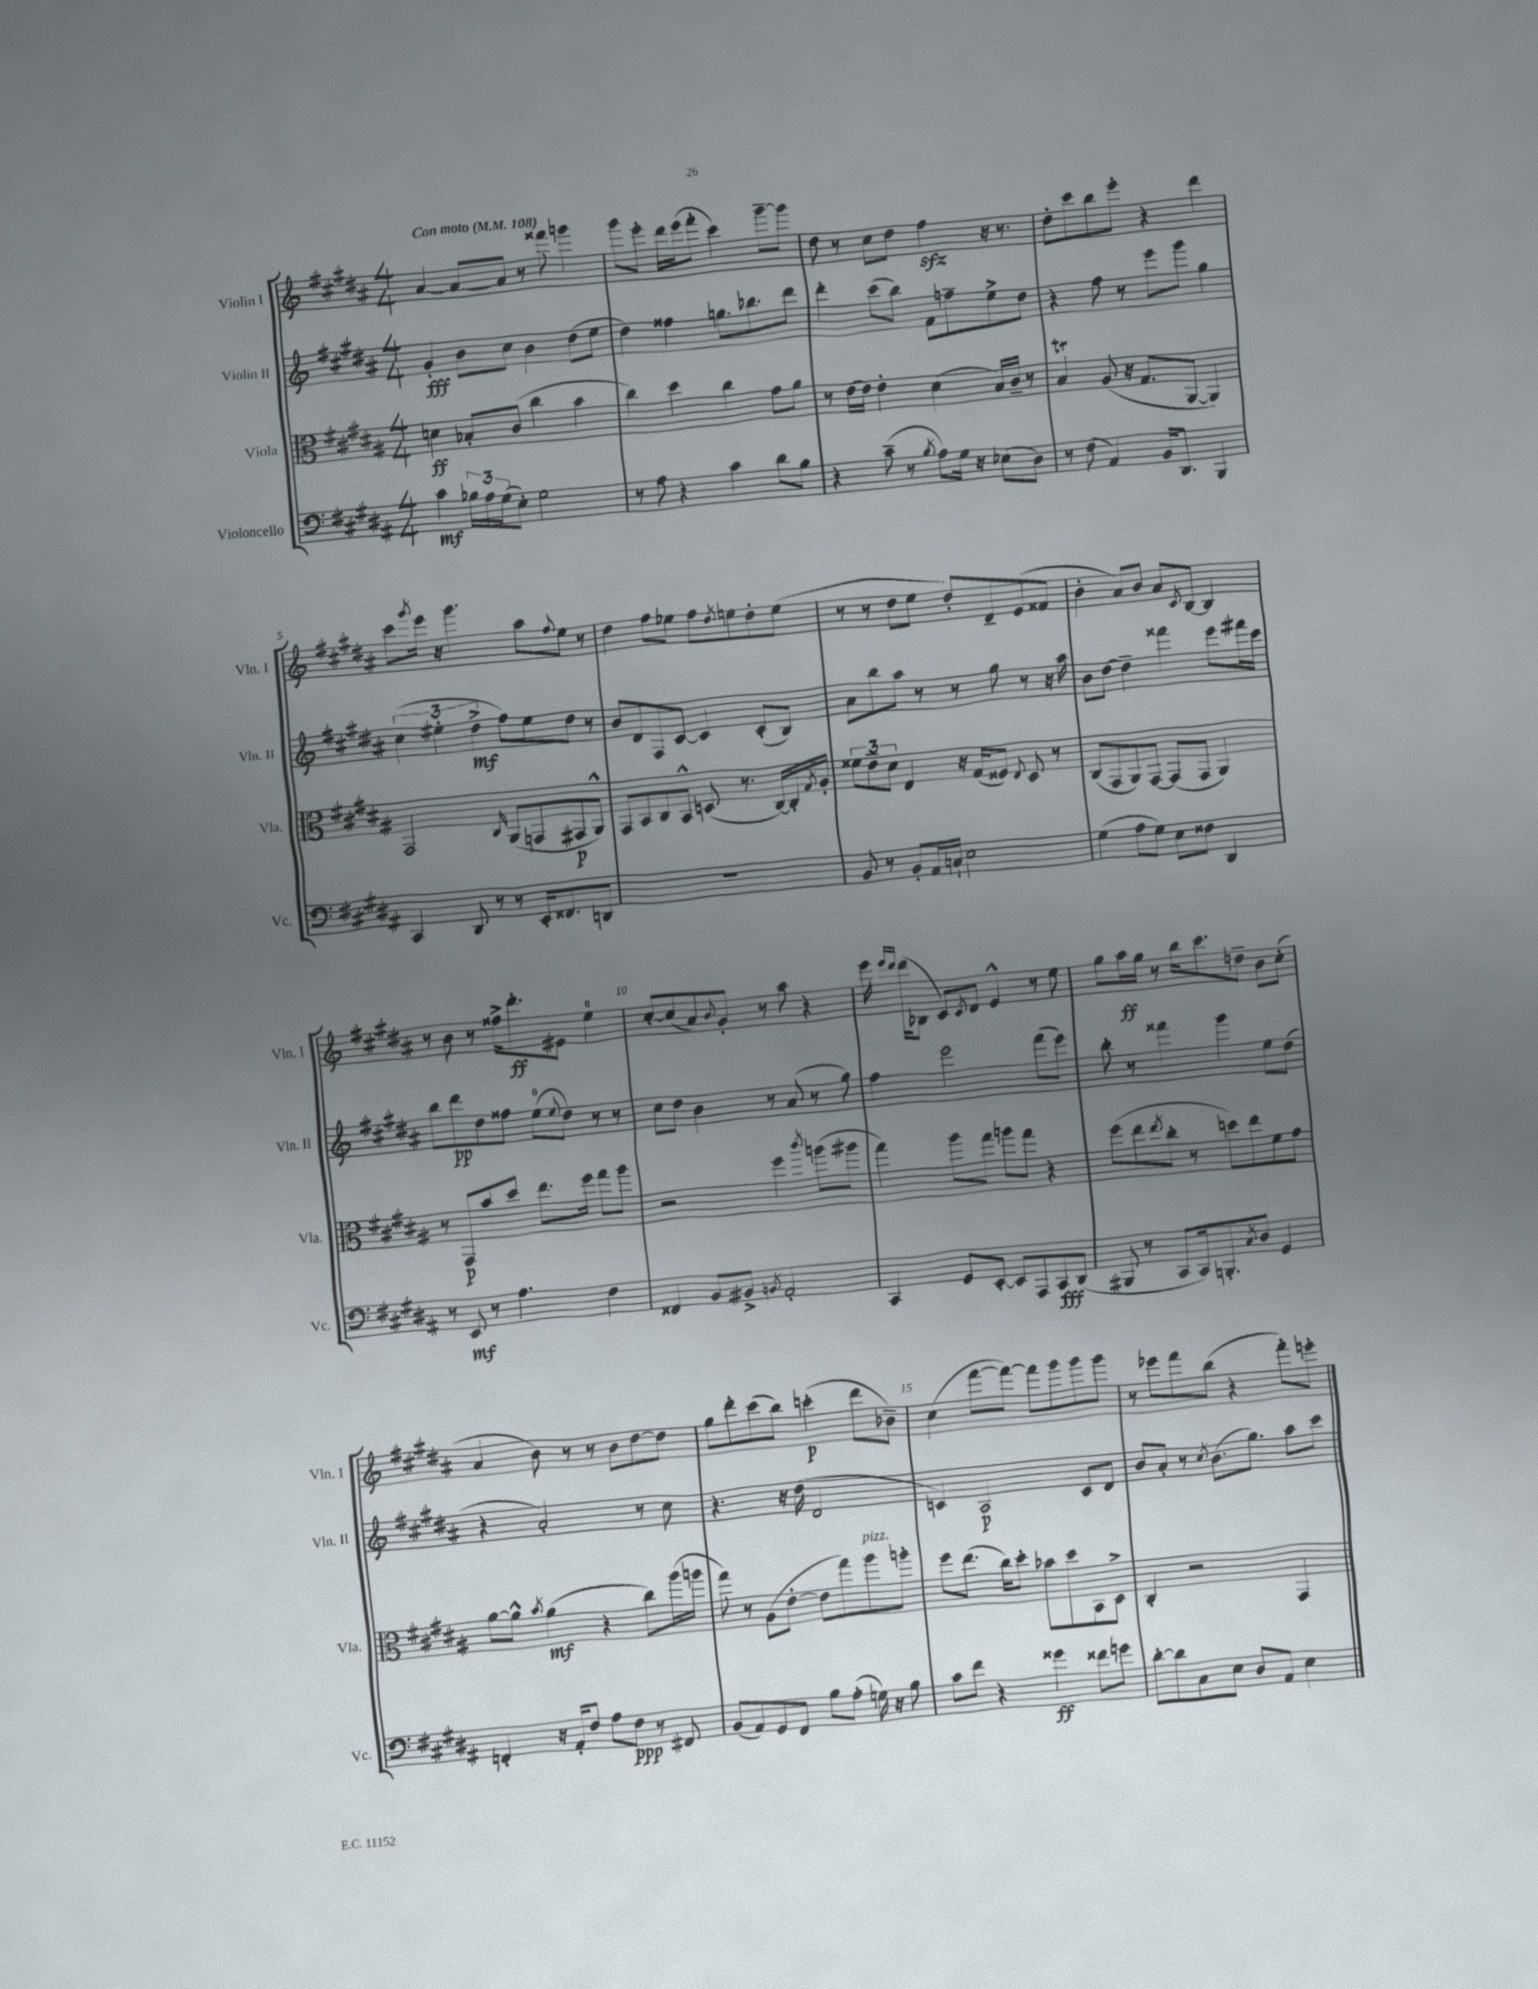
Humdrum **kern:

**kern	**dynam	**kern	**dynam	**kern	**dynam	**kern	**dynam
*part4	*part4	*part3	*part3	*part2	*part2	*part1	*part1
*staff4	*staff4	*staff3	*staff3	*staff2	*staff2	*staff1	*staff1
*I"Violoncello	*	*I"Viola	*	*I"Violin II	*	*I"Violin I	*
*I'Vc.	*	*I'Vla.	*	*I'Vln. II	*	*I'Vln. I	*
*clefF4	*	*clefC3	*	*clefG2	*	*clefG2	*
*k[f#c#g#d#a#]	*	*k[f#c#g#d#a#]	*	*k[f#c#g#d#a#]	*	*k[f#c#g#d#a#]	*
*M4/4	*	*M4/4	*	*M4/4	*	*M4/4	*
*MM108	*	*MM108	*	*MM108	*	*MM108	*
=1	=1	=1	=1	=1	=1	=1	=1
!	!	!	!	!	!	!LO:TX:a:B:t=Con moto	!
4c#\	mf	4dn\	ff	4g#'/	fff	[4a#/	.
24B-X\LL	.	8B-X'/L	.	8b\L	.	8a#/L_	.
24A#\	.	.	.	.	.	.	.
(24G#\J	.	.	.	.	.	.	.
8E'\J)	.	(8c#/J	.	8cc#\J	.	8a#/J]	.
2G#\	.	4cc#\	.	4b\	.	8r	.
.	.	.	.	.	.	8fff##X\	.
.	.	4b\	.	(8dd#\L	.	4gggn\	.
.	.	.	.	8ee\J	.	.	.
=2	=2	=2	=2	=2	=2	=2	=2
8r	.	4cc#\)	.	4dd#\)	.	8ggg#\L	.
8A#\	.	.	.	.	.	8eee'\J	.
4r	.	4dd#\	.	4ff##X\	.	16ddd#\LL	.
.	.	.	.	.	.	(16eee\J	.
.	.	.	.	.	.	8fff#'\J	.
4c#\	.	4cc#\	.	8.ggn\L	.	4ccc#\)	.
.	.	.	.	8.bb-X\	.	.	.
8d#\L	.	8g#\L	.	.	.	[8ggg#~\L	.
8B\J	.	8a#\J	.	8ddd#\J	.	8ggg#\J]	.
=3	=3	=3	=3	=3	=3	=3	=3
4r	.	8r	.	4ddd#'\	.	8dd#\	.
.	.	[16e\LL	.	.	.	8r	.
.	.	16e\JJ]	.	.	.	.	.
(8c#~\	.	4e'\	.	(8ccc#\L	.	8cc#\L	.
8r	.	.	.	8bb\J)	.	8dd#\J	.
8qB/	.	.	.	.	.	.	.
8A#\L)	.	(4d#\	.	8f#\L	.	4ff#zz\	.
16G#\Jk	.	.	.	8ffn~\	.	.	.
16r	.	.	.	.	.	.	.
(8E-X\L	.	16B/LL)	.	8ee^\	.	16r	.
.	.	16c#~/JJ	.	.	.	8.r	.
8D#\J)	.	8r	.	8dd#\J	.	.	.
=4	=4	=4	=4	=4	=4	=4	=4
8r	.	4BT/	.	4r	.	8dd#'\L	.
(8F#\	.	.	.	.	.	8ccc#\	.
4AA#/)	.	(8A#/	.	8ff#\	.	8bb\	.
.	.	16r	.	8r	.	8eee'\J	.
.	.	8.G#/L	.	.	.	.	.
16BB/KL	.	.	.	8eee\L	.	4r	.
8.DD#/J	.	.	.	.	.	.	.
.	.	[8AA#/J	.	8ggg#\J	.	.	.
4BBB/	.	4AA#/])	.	4gg#\	.	4ddd#\	.
!!LO:LB:g=z
=5	=5	=5	=5	=5	=5	=5	=5
4CC#/	.	2GG#/	.	(6cc#\	.	8ccc#\L	.
.	.	.	.	.	.	8qggg#/	.
.	.	.	.	.	.	16eee\Jk	.
.	.	.	.	6ee#X'\	.	.	.
.	.	.	.	.	.	16r	.
8DD#/	.	.	.	.	.	4.ggg#\	.
.	.	.	.	6dd#^\	mf	.	.
8r	.	.	.	.	.	.	.
.	.	16qqC#/	.	.	.	.	.
8r	.	(8AA#/L	.	8ff#\L)	.	.	.
16EE'/KL	.	8GGn/	.	8ee#\	.	8aa#\L	.
8.FF##X/	.	.	.	.	.	.	.
.	.	.	.	.	.	8qqff#/	.
.	.	8GG#X/	p	8dd#\J	.	8ee\J	.
8DDn/J	.	8AA#^^/J)	.	8r	.	8r	.
=6	=6	=6	=6	=6	=6	=6	=6
1r	.	8GG#/L	.	8b/L	.	4dd#\	.
.	.	8BB/	.	8d#/	.	.	.
.	.	8C#/	.	8F#/	.	8ff#\L	.
.	.	8BB^^/J	.	[8c#/J	.	8ee-X\J	.
.	.	(8Dn/	.	4c#/]	.	8ff#\L	.
.	.	.	.	.	.	8qdd#/	.
.	.	8.r	.	.	.	8een\	.
.	.	.	.	(8c#'/L	.	8dd#'\	.
.	.	[16C#/LL)	.	.	.	.	.
.	.	16C#'/]	.	8B/J)	.	(8ee\J	.
.	.	8qG#/	.	.	.	.	.
.	.	16A#'/JJ	.	.	.	.	.
=7	=7	=7	=7	=7	=7	=7	=7
8BB/	.	12f##X\L	.	8a#\L	.	8r	.
.	.	12e~\	.	.	.	.	.
8r	.	.	.	8bb\	.	8r	.
.	.	12d#\J	.	.	.	.	.
8BB'/L	.	4E/	.	8aa#\J	.	8dd#\L	.
16AA#/L	.	.	.	8r	.	8ee\J	.
16Cn`/JJ	.	.	.	.	.	.	.
2E\	.	16r	.	8r	.	8dd#'/L)	.
.	.	(16G#/KL	.	.	.	.	.
.	.	8F##X/J)	.	8gg#\	.	8d#~/	.
.	.	8qqE/	.	.	.	.	.
.	.	8D#/	.	8r	.	(8e/	.
.	.	8r	.	16r	.	8f##X/J	.
.	.	.	.	16aa#\	.	.	.
=8	=8	=8	=8	=8	=8	=8	=8
(4G#\	.	(8C#/L	.	8b\L	.	4b'\	.
.	.	8GG#/	.	[8dd#\J	.	.	.
8A#\L	.	8AA#/)	.	4dd#~\]	.	8a#/L)	.
8G#\J)	.	[8GG#/J	.	.	.	8b/J	.
8E\L	.	(8GG#/L]	.	4fff##X\	.	8a#/L	.
.	.	.	.	.	.	8qc#/	.
8F##X\J	.	8GG#/J	.	.	.	[8B/J	.
4DD#/	.	4AA#/)	.	8eee\L	.	4B/]	.
.	.	.	.	16fff#X\L	.	.	.
.	.	.	.	16ccc#\JJ	.	.	.
!!LO:LB:g=z
=9	=9	=9	=9	=9	=9	=9	=9
8r	.	8r	.	8bb\L	.	8r	.
8EE/	mf	8GG#/L	p	8ddd#\	pp	8b\	.
8r	.	8b/	.	8dd#\	.	8r	.
4.A#\	.	8dd#/J	.	8ff##X\J	.	16ff##X^\KL	.
.	.	.	.	.	.	8.ddd#'\	ff
.	.	8.ee\L	.	(8ee\L	.	.	.
.	.	.	.	8qqee/	.	.	.
.	.	.	.	8dd#\J)	.	8e#X\J	.
.	.	16ff#\Jk	.	.	.	.	.
4F#\	.	8gg#\L	.	8r	.	4ee\	.
.	.	8aa#\J	.	8r	.	.	.
=10	=10	=10	=10	=10	=10	=10	=10
4FF##X/	.	2r	.	8cc#\L	.	[8cc#'/L	.
.	.	.	.	8dd#\J	.	(8cc#/]	.
8BB/L	.	.	.	4b\	.	8a#/)	.
.	.	.	.	.	.	8qqb/	.
8BB#X^/J	.	.	.	.	.	8g#'/J	.
8qBBn/	.	.	.	.	.	.	.
2AA#'/	.	4ff#\	.	8r	.	8r	.
.	.	.	.	(8a#/	.	8aa#\	.
.	.	8qccc#/	.	.	.	.	.
.	.	(8aan\L	.	8r	.	4r	.
.	.	8aa#X\J	.	8gg#\)	.	.	.
=11	=11	=11	=11	=11	=11	=11	=11
4CC#/	.	4gg#\)	.	4ff#\	.	16eee\	.
.	.	.	.	.	.	16qqeee/LL	.
.	.	.	.	.	.	16qqddd#/JJ	.
.	.	.	.	.	.	(16ddd#\KL	.
.	.	.	.	.	.	8B-X\J	.
8GG#/L	.	8aa#\L	.	2eee\	.	8c#/L)	.
.	.	.	.	.	.	8qc#/	.
[8EE'/J	.	8gg#\J	.	.	.	8d#/J	.
8EE/L]	.	8aan\L	.	.	.	4e^^/	.
8AAA#/	.	8gg#\J	.	.	.	.	.
8CC#/	fff	4r	.	(8fff#\L	.	8r	.
(8DD#/J	.	.	.	8eee\J)	.	8ee\	.
=12	=12	=12	=12	=12	=12	=12	=12
8BBB#X/	.	(8ff#\L	.	8bb'\	.	8gg#\L	.
8r	.	8ee\	.	8r	.	16aa#\L	ff
.	.	.	.	.	.	16gg#\JJ	.
.	.	8qee/	.	.	.	.	.
8CC#/L	.	8cc#'\J	.	4fff##X\	.	8r	.
16CC#/k)	.	8r	.	.	.	16bb\KL	.
8.BBBn'/	.	.	.	.	.	8.ccc#\	.
.	.	8ddn\L)	.	4ggg#\	.	.	.
8qC#/	.	.	.	.	.	.	.
8D#/J	.	8ee\	.	.	.	8ddn~\J	.
4GG#/	.	8f#\	.	8ee\L	.	8b\L	.
.	.	8g#\J	.	(8dd#\J	.	(8cc#'\J	.
!!LO:LB:g=z
=13	=13	=13	=13	=13	=13	=13	=13
4FFn'/	.	[8a#\L	.	4r	.	4a#/	.
.	.	8a#^^\J]	.	.	.	.	.
.	.	8qb/	.	.	.	.	.
16r	.	(4a#\	mf	2a#'/)	.	8b\)	.
16AA#'/KL	.	.	.	.	.	.	.
8F#/J	.	.	.	.	.	8r	.
8A#\L	.	4r	.	.	.	8r	.
8F#\J	ppp	.	.	.	.	8b\L	.
8r	.	8cc#\L)	.	8r	.	[8dd#\	.
8FF#X/	.	(16aa#\L	.	8cc#\	.	8dd#\J]	.
.	.	16aan\JJ	.	.	.	.	.
=14	=14	=14	=14	=14	=14	=14	=14
(8BB/L	.	8gg#\)	.	4.r	.	8gg#\L	.
8AA#/)	.	8r	.	.	.	8ddd#'\	.
8GG#/	.	(8A#\L	.	.	.	(8ccc#\	.
8FF#/J	.	[8e'\J	.	16r	.	8bb\J)	.
.	.	.	.	(16dd#\	.	.	.
8B\L	.	8e\L]	.	2d#/	.	(4cccn'\	p
(8A#'\J	.	8gg#\)	.	.	.	.	.
!	!	!LO:TX:a:i:t=pizz.	!	!	!	!	!
16Gn\)	.	8aa#\	.	.	.	8ddd#\L	.
16r	.	.	.	.	.	.	.
8B\	.	8aan'\J	.	.	.	8b-X~\J)	.
=15	=15	=15	=15	=15	=15	=15	=15
8c#\L	.	8ff#\L	.	4cn/)	.	(4cc#\	.
8f#\J	.	(8.ee\J	.	.	.	.	.
4r	.	.	.	2A#/	p	[8fff#\L	.
.	.	16cc#\KL)	.	.	.	.	.
.	.	8dd#'\J	.	.	.	8fff#\J_)	.
4g##X\	ff	8b-X\L	.	.	.	8fff#\L]	.
.	.	8dd#\	.	.	.	8ggg#\	.
8f##X\L	.	8BB\	.	8c/L	.	8ggg#\	.
8gn\J	.	8D#^\J	.	8d#/J	.	8ggg#\J	.
=16	=16	=16	=16	=16	=16	=16	=16
[8d#'\L	.	4C#'/	.	8b/L	.	8r	.
8d#\]	.	.	.	8a#'/J	.	8eee-X\L	.
8C#\	.	2r	.	8r	.	8fff#\	.
.	.	.	.	8qcc#/	.	.	.
8E\J	.	.	.	(8.b\L	.	(8bb\J	.
8D#/L	.	.	.	.	.	4r	.
.	.	.	.	8.gg#\J)	.	.	.
8AA#/J	.	.	.	.	.	.	.
4E\	.	4GG#/	.	8aa#\L	.	8fff#'\L)	.
.	.	.	.	8ccc#\J	.	8eeen'\J	.
==	==	==	==	==	==	==	==
*-	*-	*-	*-	*-	*-	*-	*-
